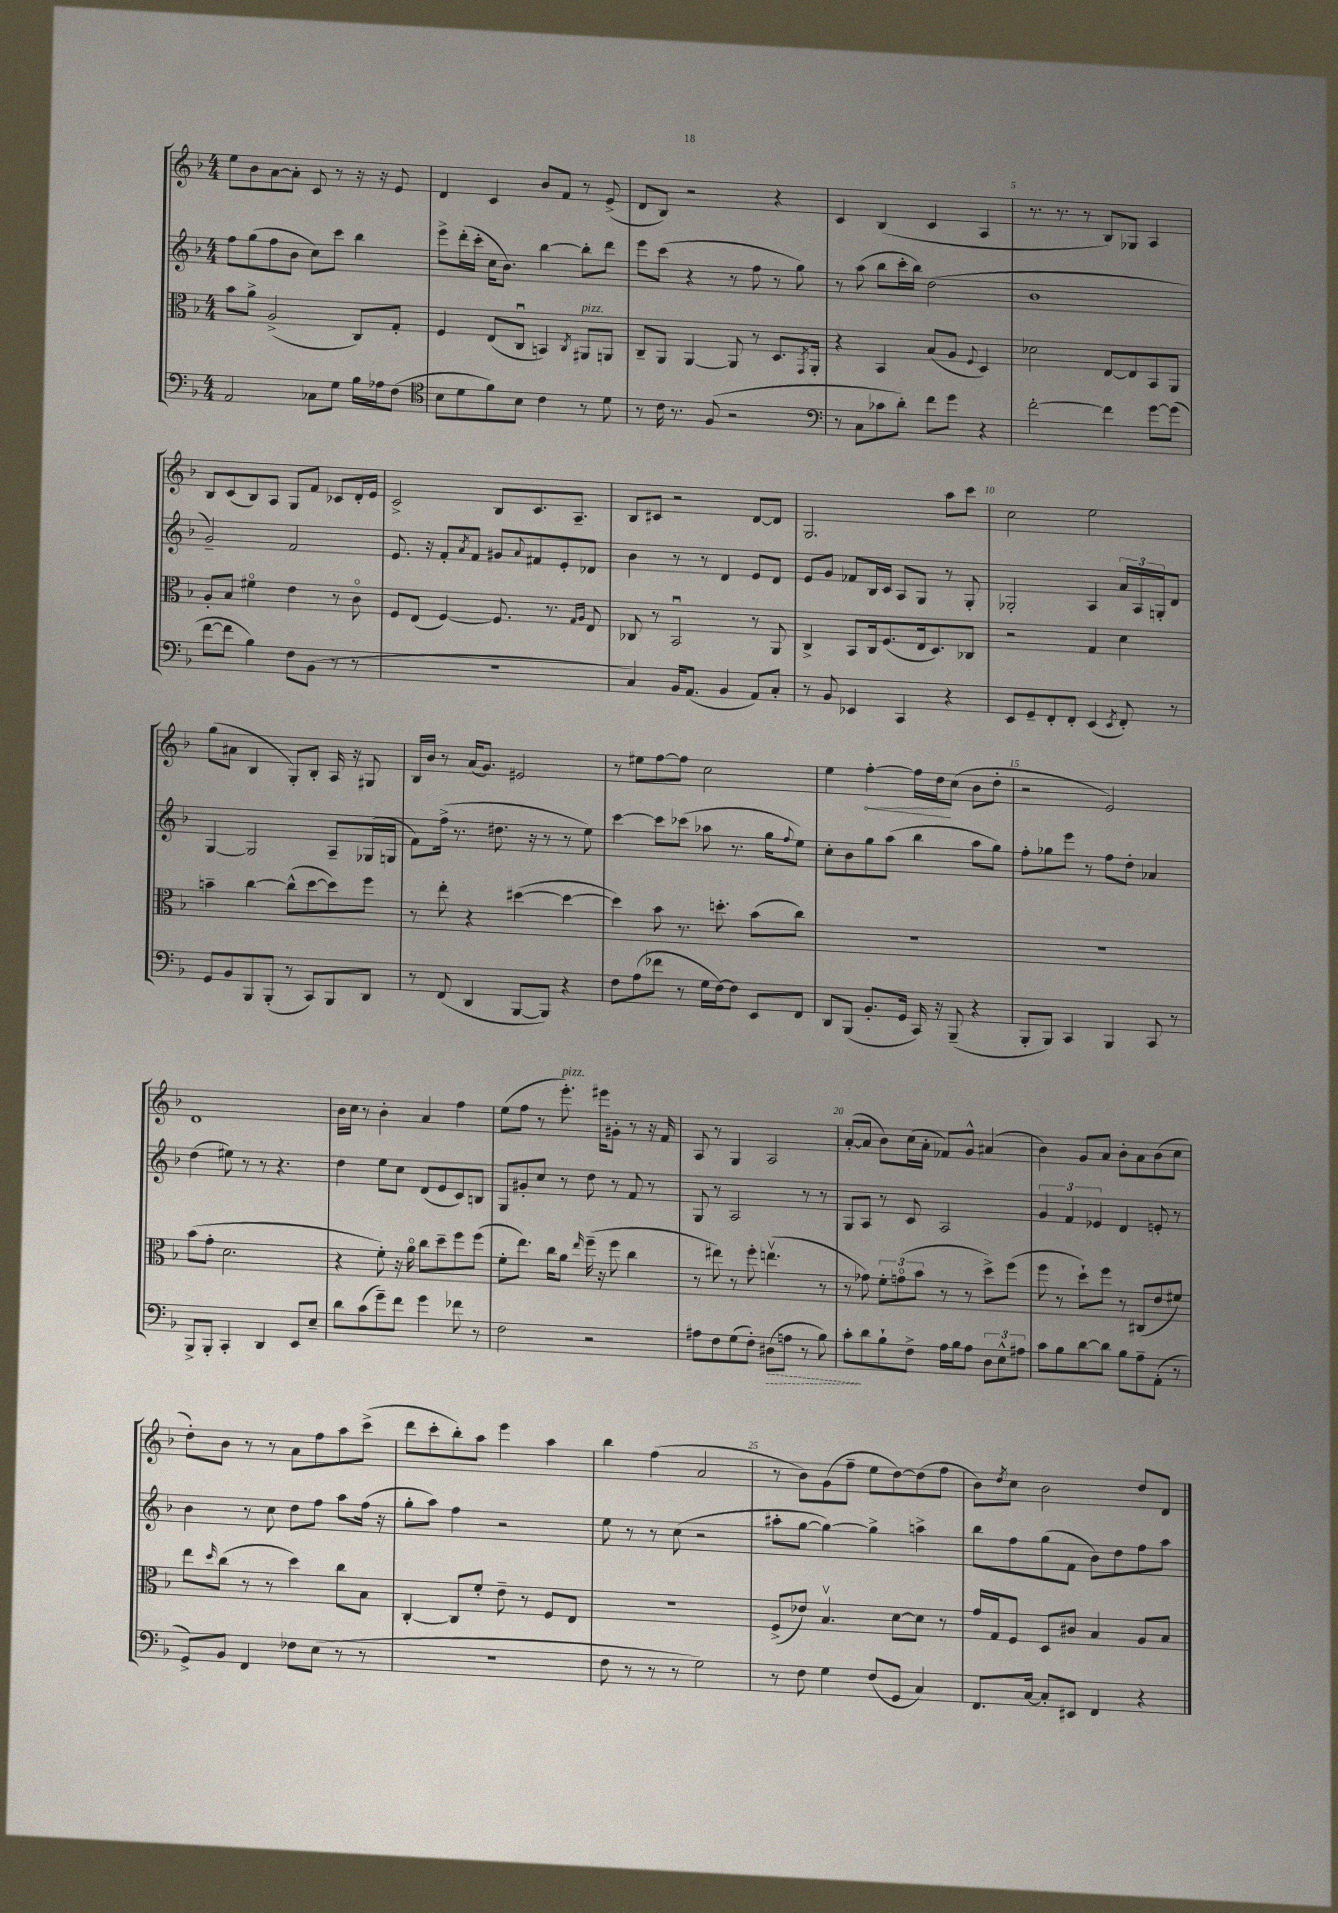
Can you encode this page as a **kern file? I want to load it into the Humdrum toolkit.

**kern	**dynam	**kern	**kern	**kern	**dynam
*part4	*part4	*part3	*part2	*part1	*part1
*staff4	*staff4	*staff3	*staff2	*staff1	*staff1
*clefF4	*	*clefC3	*clefG2	*clefG2	*
*k[b-]	*	*k[b-]	*k[b-]	*k[b-]	*
*M4/4	*	*M4/4	*M4/4	*M4/4	*
=1	=1	=1	=1	=1	=1
2AA/	.	8b-\L	8ff\L	8ee\L	.
.	.	8a^\J	(8gg\	8b-\	.
.	.	(2A^/	8ff\	[8a\	.
.	.	.	8b-\J	8a'\J]	.
8C-X\L	.	.	8cc\L)	8c/	.
8G\J	.	.	8ccc\J	8r	.
16B-\LL	.	8C/L)	4bb-\	16r	.
16A-X\J	.	.	.	16r	.
(8F\J	.	8G'/J	.	8e/	.
=2	=2	=2	=2	=2	=2
*clefC4	*	*	*	*	*
8B-\L	.	4F/	8eee^\L	4d/	.
8d\	.	.	(16ddd'\L	.	.
.	.	.	16ccc'\JJ	.	.
8f\)	.	(8E/L	16cc\KL	4c/	.
.	.	.	8.b-\J)	.	.
8B-\J	.	8Cu/J	.	.	.
4c\	.	4BBn/)	[4bb-\	8b-/L	.
.	.	.	.	8f/J	.
.	.	8qC/	.	.	.
!	!	!LO:TX:a:i:t=pizz.	!	!	!
8r	.	8AA#X/L	8bb-'\L]	8r	.
8d\	.	8AAn/J	8ddd\J	(8e^/	.
=3	=3	=3	=3	=3	=3
8r	.	8C~/L	8eee\L	8d/L	.
16c\	.	8AA/J	(8ccc\J	8B-/J)	.
8.r	.	.	.	.	.
.	.	[4AA/	4r	2r	.
(8F/	.	.	.	.	.
2r	.	8AA/]	8r	.	.
.	.	8r	8ff\	.	.
.	.	8.D/L	8r	4r	.
.	.	.	8gg\)	.	.
.	.	8qGG/	.	.	.
.	.	16AA'/Jk	.	.	.
=4	=4	=4	=4	=4	=4
*clefF4	*	*	*	*	*
8r	.	4r	8r	4c/	.
8C\L	.	.	(8aa\	.	.
8c-X\	.	4BB-/	8bb-\L	(4B-/	.
8d'\J)	.	.	16ccc'\L	.	.
.	.	.	16bb-\JJ)	.	.
8f\L	.	(8B-/L	(2dd\	4c/	.
8g\J	.	8A/J	.	.	.
.	.	8qqF/	.	.	.
4r	.	4D/)	.	4A/	.
=5	=5	=5	=5	=5	=5
[2f'\	.	2d-X\	1b-	8.r	.
.	.	.	.	8.r	.
.	.	.	.	8r	.
4f\]	.	[8E/L	.	8B-/L)	.
.	.	8E/]	.	8G-X/J	.
[8g\L	.	8BB-/	.	4A/	.
(8g\J]	.	8AA/J	.	.	.
!!LO:LB:g=z
=6	=6	=6	=6	=6	=6
[8f\L	.	8A'/L	2g~/)	8B-/L	.
8f\J]	.	8B-/J	.	(8c/	.
4B-\)	.	4f#X\	.	8B-/)	.
.	.	.	.	8A/J	.
8F\L	.	4e\	2f/	8G/L	.
(8BB-\J	.	.	.	8f/J	.
8r	.	8r	.	8c-X/L	.
8r	.	8c\	.	16d'/L	.
.	.	.	.	16e/JJ	.
=7	=7	=7	=7	=7	=7
1r	.	8F/L	8.e/	2c^/	.
.	.	(8E/J	.	.	.
.	.	.	16r	.	.
.	.	[4F/)	8f'/L	.	.
.	.	.	8qa/	.	.
.	.	.	8f/J	.	.
.	.	8.F/]	8g#X/L	8B-/L	.
.	.	.	8qqa/	.	.
.	.	.	8f#X/	8.c/	.
.	.	8.r	.	.	.
.	.	.	8e'/	.	.
.	.	.	.	8.A~/J	.
.	.	16qqG/LL	.	.	.
.	.	16qqA/JJ	.	.	.
.	.	8E/	8d-X/J	.	.
=8	=8	=8	=8	=8	=8
4C/)	.	8C-X/	4b-\	8B-/L	.
.	.	8r	.	8c#X/J	.
16BB-/KL	.	2BB-u/	8r	2r	.
(8.AA/J	.	.	.	.	.
.	.	.	8r	.	.
4BB-/	.	.	4d/	.	.
8AA/L)	.	8r	8e/L	[8d/L	.
8C'/J	.	8AA/	8d/J	8d/J]	.
=9	=9	=9	=9	=9	=9
8r	.	4C^/	8e/L	2.G/	.
8BB-/	.	.	8g/J	.	.
4EE-X/	.	8BB-/L	8f-X/L	.	.
.	.	16C/k	16B-/L	.	.
.	.	(8.F/	16c/JJ	.	.
4CC/	.	.	8A/L	.	.
.	.	16E/k	8G/J	.	.
.	.	8.D/)	.	.	.
4r	.	.	8r	8aa\L	.
.	.	8C-X/J	8G'/	8ccc\J	.
=10	=10	=10	=10	=10	=10
8EE/L	.	2r	2G-X'/	2cc\	.
8GG~/	.	.	.	.	.
8FF'/	.	.	.	.	.
8FF'/J	.	.	.	.	.
(4EE/	.	4G/	4A/	2ee\	.
8qEE/	.	.	.	.	.
8FF'/)	.	4d\	24a/LL	.	.
.	.	.	24A/	.	.
.	.	.	24Gn'/J	.	.
8r	.	.	8d/J	.	.
!!LO:LB:g=z
=11	=11	=11	=11	=11	=11
8GG/L	.	4bn~\	[4G/	(8gg\L	.
8BB-/	.	.	.	8a#X\J	.
8BBB-/	.	[4cc\	2G/]	4B-/	.
(8BBB-'/J	.	.	.	.	.
8r	.	(8cc^^\L]	.	8G'/L)	.
8CC/L)	.	[8dd\	.	8B-'/J	.
8BBB-/	.	8dd\])	8A~/L	16A/	.
.	.	.	.	16r	.
8DD/J	.	8ff\J	(16G-X/L	8G#X/	.
.	.	.	16Gn/JJ	.	.
=12	=12	=12	=12	=12	=12
8r	.	8r	8f\L)	16B-/LL	.
.	.	.	.	16b-/JJ	.
(8FF/	.	8ee'\	(16ff^\Jk	8r	.
.	.	.	8.r	.	.
4DD/	.	4r	.	(16a/KL	.
.	.	.	.	8.g/J)	.
.	.	.	8.dd#X\	.	.
[8BBB-/L	.	([4dd#X\	.	2e#X/	.
.	.	.	16r	.	.
8BBB-/J])	.	.	8r	.	.
4r	.	4dd#\_	8r	.	.
.	.	.	8ee\)	.	.
=13	=13	=13	=13	=13	=13
8F\L	.	4dd#\])	[4ccc\	8r	.
(8A\	.	.	.	8ee#X\L	.
8f-X\J	.	8b-\	8ccc\L]	[8ff\	.
8r	.	8.r	(8ccc-X\J	8ff\J]	.
16G\LL	.	.	8aa-X\	2cc\	.
[16F\J)	.	8.ddn'\	.	.	.
8F\J]	.	.	8.r	.	.
8EE/L	.	(8b-\L	.	.	.
.	.	.	16gg\KL	.	.
.	.	.	8qqff/	.	.
8FF/J	.	8cc\J)	8ee\J)	.	.
=14	=14	=14	=14	=14	=14
8DD/L	.	1r	8cc'\L	4ee\	.
(8BBB-/J	.	.	8b-\	.	.
!	!	!	!	!	!LO:HP:b
8.BB-'/L	.	.	8gg\	[4ff'\	<
.	.	.	(8aa\J	.	.
16GG/Jk	.	.	.	.	.
16CC/)	.	.	4bb-\	16ff\LL]	.
16r	.	.	.	16dd\J	.
(8BBB-~/	.	.	.	(8cc\J	[
4r	.	.	8aa\L	8b-\L	.
.	.	.	8gg\J)	8dd'\J	.
=15	=15	=15	=15	=15	=15
8BBB-'/L	.	1r	8ff'\L	2r	.
8BBB-/J)	.	.	8gg-X\	.	.
4CC/	.	.	8eee\J	.	.
.	.	.	8r	.	.
4BBB-/	.	.	8ff\L	2e/)	.
.	.	.	8dd'\J	.	.
8CC/	.	.	4a-X/	.	.
8r	.	.	.	.	.
!!LO:LB:g=z
=16	=16	=16	=16	=16	=16
8BBB-^/L	.	(8b-\L	(4dd\	1d	.
8BBB-'/J	.	8g'\J	.	.	.
4CC'/	.	2.d\	8ee#X\)	.	.
.	.	.	8r	.	.
4DD/	.	.	8r	.	.
.	.	.	4.r	.	.
8EE/L	.	.	.	.	.
8E~/J	.	.	.	.	.
=17	=17	=17	=17	=17	=17
8d\L	.	4r	4dd\	16b-\LL	.
.	.	.	.	16cc\JJ	.
(8c\	.	.	.	8r	.
8g~\)	.	8f'\)	8ee\L	4b-'\	.
8f\J	.	16r	8cc\J	.	.
.	.	16a\	.	.	.
4g\	.	8cc\L	(8d/L	4a/	.
.	.	8dd~\	8e/	.	.
8f-X\	.	8ff\	8c/)	4ff\	.
8r	.	(8ff\J	8Bn/J	.	.
=18	=18	=18	=18	=18	=18
2F\	.	8f'\L	8G/L	(8ee\L	.
.	.	8.ee\J)	8g#X'/	8ff\J	.
.	.	.	8cc/J	8r	.
.	.	16cc\KL	.	.	.
!	!	!	!	!LO:TX:a:i:t=pizz.	!
.	.	8a\J	8r	8.eee'\)	.
.	.	16qqee/	.	.	.
2r	.	(16ff~\	8dd\	.	.
.	.	16r	.	16eee#X\KL	.
.	.	8ff\	8r	8g#X'\J	.
.	.	4cc\	8f/	8r	.
.	.	.	8r	16r	.
.	.	.	.	16f/	.
=19	=19	=19	=19	=19	=19
8A#X\L	.	8r	8G/	8A/	.
8F\	.	8ee#X\)	8r	8r	.
(8G\	.	8r	2A/	4G/	.
8F'\J)	.	8ff'\	.	.	.
!	!LO:HP:b	!	!	!	!
(8D#X\L	>	(4.eenv\	.	2A/	.
8An\J	.	.	.	.	.
8r	.	.	8r	.	.
8B-\)	.	8r	8r	.	.
=20	=20	=20	=20	=20	=20
8c'\L	.	8r	8G/L	([8a'/L	.
8d\	]	8g-X\)	8A/J	8a/J]	.
8B-`\	.	12f'\L	8r	8b-\L)	.
.	.	(12gn\	.	.	.
8F^\J	.	.	8c/	(16cc\L	.
.	.	12b-\J	.	.	.
.	.	.	.	16a'\JJ	.
16A\LL	.	8r	2A/	8f-X/L)	.
16B-\J	.	.	.	.	.
8A\J	.	8r	.	8g^^/J	.
12D\L	.	8dd^\L)	.	(4a#X/	.
12E^^\	.	.	.	.	.
.	.	(8ff\J	.	.	.
12A#X\J	.	.	.	.	.
=21	=21	=21	=21	=21	=21
8c\L	.	8ff\	6g/	4b-\)	.
8B-\	.	8r	.	.	.
.	.	.	6f/	.	.
[8d\	.	8dd`\L)	.	8g/L	.
.	.	.	6e-X/	.	.
8d\J]	.	8ff\J	.	8a/J	.
8B-\L	.	8r	4d/	8b-'\L	.
8A~\	.	(8C#X/L	.	8a\	.
(8AA'\J	.	8e/	8en'/	(8b-\	.
8r	.	8f#X/J)	8r	8cc\J	.
!!LO:LB:g=z
=22	=22	=22	=22	=22	=22
8GG^/L)	.	8ee\L	4b-\	8dd'\L)	.
.	.	16qqdd/	.	.	.
8BB-/J	.	(8cc\J	.	8b-\J	.
4FF/	.	8r	8r	8r	.
.	.	8r	8cc\	8r	.
8F-X\L	.	4dd\)	8dd\L	8a\L	.
(8E\J	.	.	8ff\J	8ff\	.
8r	.	8cc\L	8aa\L	8aa\	.
8r	.	8B-\J	(16ff\Jk	(8ccc^\J	.
.	.	.	16r	.	.
=23	=23	=23	=23	=23	=23
1r	.	[4C'/	8gg'\L	8ddd\L	.
.	.	.	8aa\J)	8ccc'\	.
.	.	8C/L]	4ff\	8bb-'\)	.
.	.	8f'/J	.	8aa\J	.
.	.	8e~\	2r	4eee\	.
.	.	8r	.	.	.
.	.	8F/L	.	4aa\	.
.	.	8E/J	.	.	.
=24	=24	=24	=24	=24	=24
8F\	.	1r	8ee\	4bb-\	.
8r	.	.	8r	.	.
8r	.	.	8r	(4ff\	.
8r	.	.	(8cc\	.	.
2G\)	.	.	2r	2a/	.
=25	=25	=25	=25	=25	=25
8r	.	(8F^/L	8aa#X'\L	8r	.
8F\	.	8e-X/J)	[8gg\J	8b-\L)	.
4G\	.	4.B-v/	4gg\_)	(8g\	.
.	.	.	.	8ff~\J	.
(8F/L	.	.	4gg^\]	8ee\L	.
8GG/J	.	[8d\L	.	[8dd\)	.
4C/)	.	8d\J]	4aan^\	(8dd\]	.
.	.	8r	.	8ff\J	.
=26	=26	=26	=26	=26	=26
8.FF/L	.	16g/LL	8bb-\L	8b-\L)	.
.	.	16G/J	.	.	.
.	.	.	.	8qdd/	.
.	.	8F/J	8ff\	8cc\J	.
[16C/Jk	.	.	.	.	.
8C'/L]	.	8D/L	(8gg\	2b-\	.
8EE#X/J	.	8c#X/J	8f\J	.	.
4FF/	.	4B-/	8b-\L)	.	.
.	.	.	8dd\	.	.
4r	.	8A/L	8ff\	8dd/L	.
.	.	8B-/J	8aa\J	8d/J	.
==	==	==	==	==	==
*-	*-	*-	*-	*-	*-
